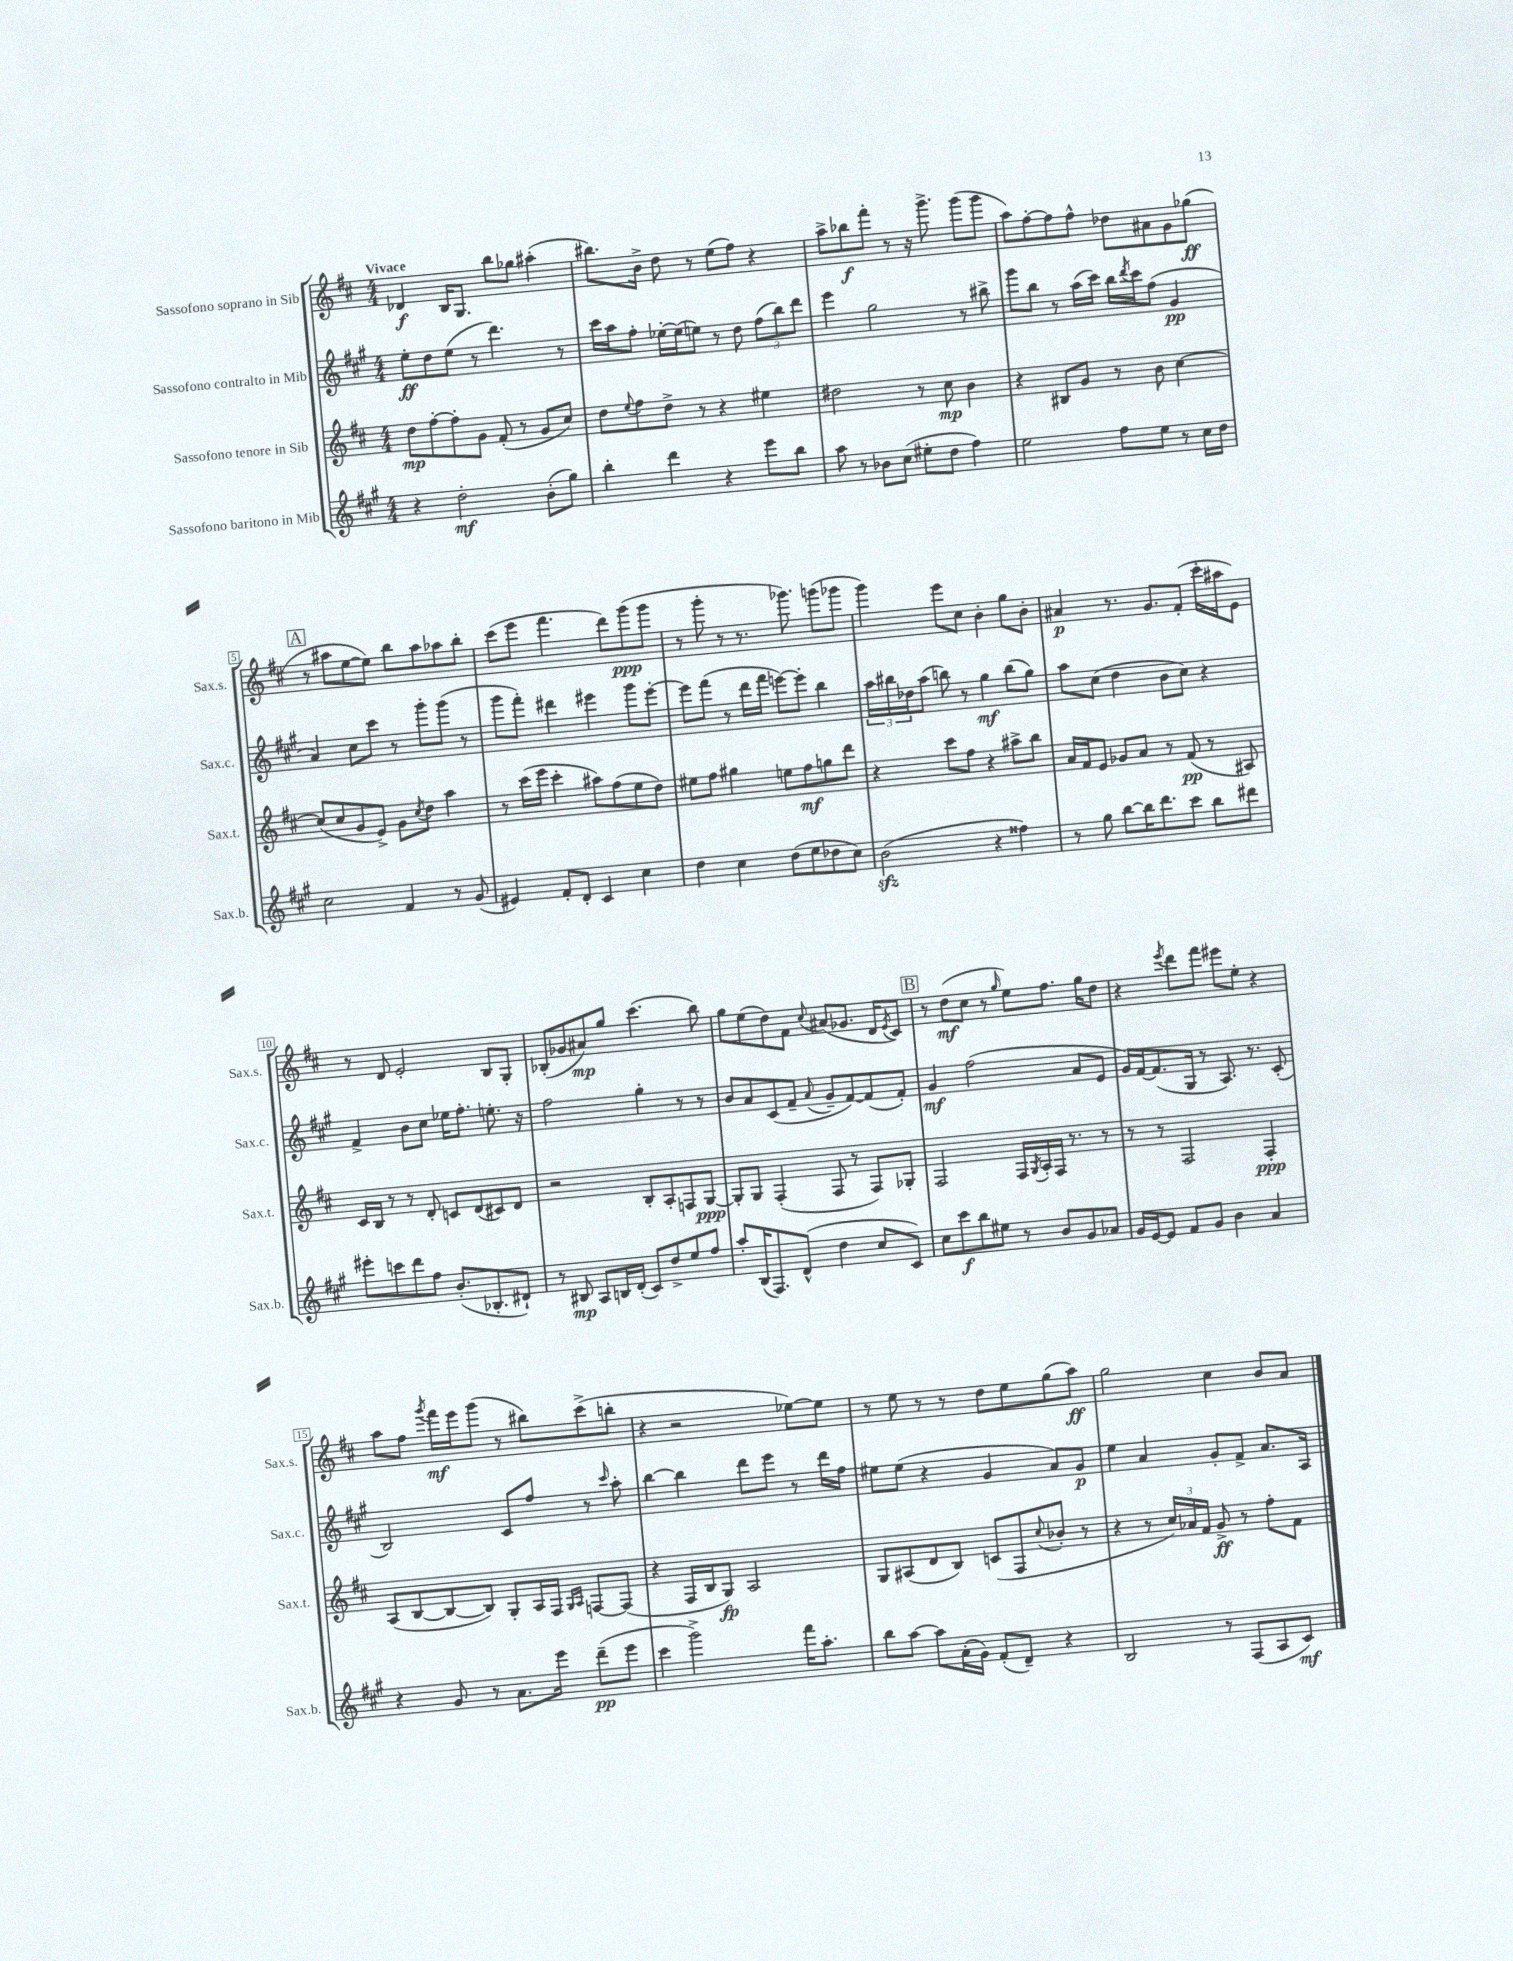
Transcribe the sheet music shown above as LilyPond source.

<<
\new StaffGroup <<
\new Staff = "s0" \with { instrumentName = "Sassofono soprano in Sib" shortInstrumentName = "Sax.s." } {
    \clef treble \key d \major \numericTimeSignature \time 4/4 \tempo "Vivace"
    des'4\f b16 g8. b''8 ges''8 ais''4-.( |
    bis''8.) b'16-> d''8 r8 e''8( fis''8) r4 |
    a''8-> bes''8\f fis'''8-. r8 r16 g'''8.-> g'''8( g'''8 |
    a''8) fis''8~-. fis''8 fis''8-^ des''8 ais'8 g'8 ges''8\ff( |
    \mark \markup { \box "A" } r8 ais''8 e''8~ e''8) b''8 ais''8 aes''8 b''8-. |
    cis'''8( e'''8 fis'''4. d'''8) g'''8\ppp( g'''8 |
    r8 g'''8-. r8 r8. ges'''8.) g'''8( ges'''8 |
    g'''4) e'''8 cis''8 b'4-. g''8 b'8-. |
    ais'4\p r8. g'8. fis'8-.( cis'''16-. ais''16 e'8) |
    r8 d'8 e'2-. b8 g8-. |
    bes8-.( ges'8 ais'8\mp) g''8 cis'''4.( b''8) |
    g''8 e''8( d''8) fis'8 \appoggiatura { cis''8 } ais'8( ges'8. d'16 \acciaccatura { e'8 } cis'8) |
    \mark \markup { \box "B" } r8 d''8\mf( cis''8 r8 \grace { g''16 } e''8) fis''8. g''16 d''8 |
    r4 \acciaccatura { e'''8 } d'''8 fis'''8 eis'''8 e''8-. r4 |
    a''8 fis''8 \acciaccatura { g'''8 } fis'''16\mf e'''16 g'''8( r8 bis''8) cis'''8->( b''8-. |
    r4 r2 ees''8~) ees''8 |
    r8 e''8 r8 r8 d''8 e''8 g''8( a''8\ff) |
    g''2 cis''4 b'8 a'8 \bar "|." |
}
\new Staff = "s1" \with { instrumentName = "Sassofono contralto in Mib" shortInstrumentName = "Sax.c." } {
    \clef treble \key a \major \numericTimeSignature \time 4/4
    e''8-.\ff d''8 e''8( r8 d'''4.) r8 |
    cis'''16 a''16 fis''8-. ees''16~-. ees''16( e''8) r8 d''8 \tuplet 3/2 { fis''8( b''8) d'''8 } |
    e'''4 gis''2 r8 bis''8-> |
    gis'''8 b''8 r8 a''16( cis'''16) b''16 \acciaccatura { d'''8 } cis'''16 fis''8( gis'4\pp |
    \mark \markup { \box "A" } a'4) cis''8 cis'''8 r8 gis'''8-. gis'''8( r8 |
    gis'''8 fis'''8-.) dis'''4 eis'''4 gis'''8 eis'''8~-. |
    eis'''8 fis'''8( r8 d'''16 fis'''16 e'''8~) e'''8-. b''4 |
    \tuplet 3/2 { a''16 bis''16 des''16 } a''8( b''8) r8 gis''4\mf b''8( gis''8) |
    a''8 cis''8( d''4 b'8 cis''8) r4 |
    fis'4-> b'8 cis''8 ees''16 fis''8.-. e''8.-. r16 |
    fis''2 gis''4-. r8 r8 |
    b'8 a'8 cis'8( fis'8-- \appoggiatura { a'8 } gis'8-- fis'8~) fis'8( fis'8-.) |
    \mark \markup { \box "B" } gis'4\mf fis''2( a'8 e'8 |
    gis'16) fis'16~ fis'8.( gis16 r8 a8.) r8. cis'8-.( |
    b2) cis'8 fis''8 r8 \grace { cis'''16 } a''8-. |
    b''4~ b''4 d'''8 e'''8 r8 d'''16 fis''16 |
    eis''8 eis''8( r4 gis'4 a'8) gis'8\p |
    e''4 a'4 gis'8-. fis'8-> a'8. a16 \bar "|." |
}
\new Staff = "s2" \with { instrumentName = "Sassofono tenore in Sib" shortInstrumentName = "Sax.t." } {
    \clef treble \key d \major \numericTimeSignature \time 4/4
    d''8\mp fis''8~-. fis''8-. g'8 fis'8-.( r8 g'8 cis''8) |
    d''8 \appoggiatura { e''8 } fis''8 d''8-> r8 r4 eis''4 |
    dis''2 r8 cis''8\mp b'4 |
    r4 bis8 g'8 r8 b'8 cis''4~ |
    \mark \markup { \box "A" } cis''8( cis''8 g'8 e'8->) g'8 \acciaccatura { cis''8 } d''8 a''4 |
    r8 cis'''16( e'''16 cis'''4-. ais''8) fis''8( e''8 d''8) |
    eis''8 fis''8 gis''4 e''8 fis''8\mf g''8 d'''8 |
    r4 cis'''8 fis''8 r4 ais''8-> b''8 |
    a'16 fis'16 e'8 ges'8 a'8 r8 fis'8\pp( r8 ais8) |
    cis'16 b16 r8 r8 d'8-. c'8 d'8( cis'8) d'8 |
    r2 b8-. a8-. f8 g8~\ppp |
    g8-. g8 fis4-.( fis8 r8 fis8) ges8-. |
    \mark \markup { \box "B" } fis2 fis16 \acciaccatura { g8 } a16-. fis16 r8. r8 |
    r8 r8 fis2 fis4-.\ppp |
    a8( b8~ b8~ b8) g8-. a16 fis16 \grace { g16 a16 } f8~ f8( |
    r4 fis16 b16 g8\fp) a2 |
    g8 ais8( d'8 b8) c'8( fis8 \appoggiatura { cis''8 } bes'8-. r8 |
    r4 r8 \tuplet 3/2 { cis''16) aes'16 fis'16 } g'8->\ff r8 fis''8-. fis'8 \bar "|." |
}
\new Staff = "s3" \with { instrumentName = "Sassofono baritono in Mib" shortInstrumentName = "Sax.b." } {
    \clef treble \key a \major \numericTimeSignature \time 4/4
    r4 d''2-.\mf b'8-.( gis''8) |
    b''4-. d'''4 r4 e'''8 b''8 |
    a''8 r8 bes'8 cis''8( eis''8-. d''8 fis''4) |
    e''2 fis''8 e''8 r8 cis''16 d''16 |
    \mark \markup { \box "A" } cis''2 fis'4 r8 gis'8( |
    eis'4) fis'8-. d'8-. cis'4 cis''4 |
    d''4 cis''4 d''8( e''8 des''8 cis''8) |
    b'2\sfz( r4 fisis''4) |
    r8 gis''8 b''8~ b''16 d'''8. cis'''8 b''8 dis'''8 |
    eis'''8-. c'''8 d'''8 fis''8 b'8.-.( bes8.-. dis'8-!) |
    r8 bis8\mp a8 b16 d'16-.( cis'8) d''8-> e''8 fis''8 |
    a''8-. b16( fis8.) d'8-^( d''4 cis''8 cis'8) |
    \mark \markup { \box "B" } cis''8 cis'''8\f b''8 eis''8 r8 b'8 gis'8 aes'8 |
    gis'16 e'16~ e'8 fis'8 gis'8 b'4 a'4 |
    r4 gis'8 r8 a'8. e'''16 d'''8--\pp( e'''8 |
    cis'''4 gis'''2->) fis'''16 a''8.-. |
    b''8 a''8~ a''8 a'16-.( gis'16) fis'8-.( d'8--) r4 |
    b2 r8 fis8( a8 cis'8\mf) \bar "|." |
}
>>
>>
\layout { \context { \Score \override BarNumber.stencil = #(make-stencil-boxer 0.1 0.3 ly:text-interface::print) } }
